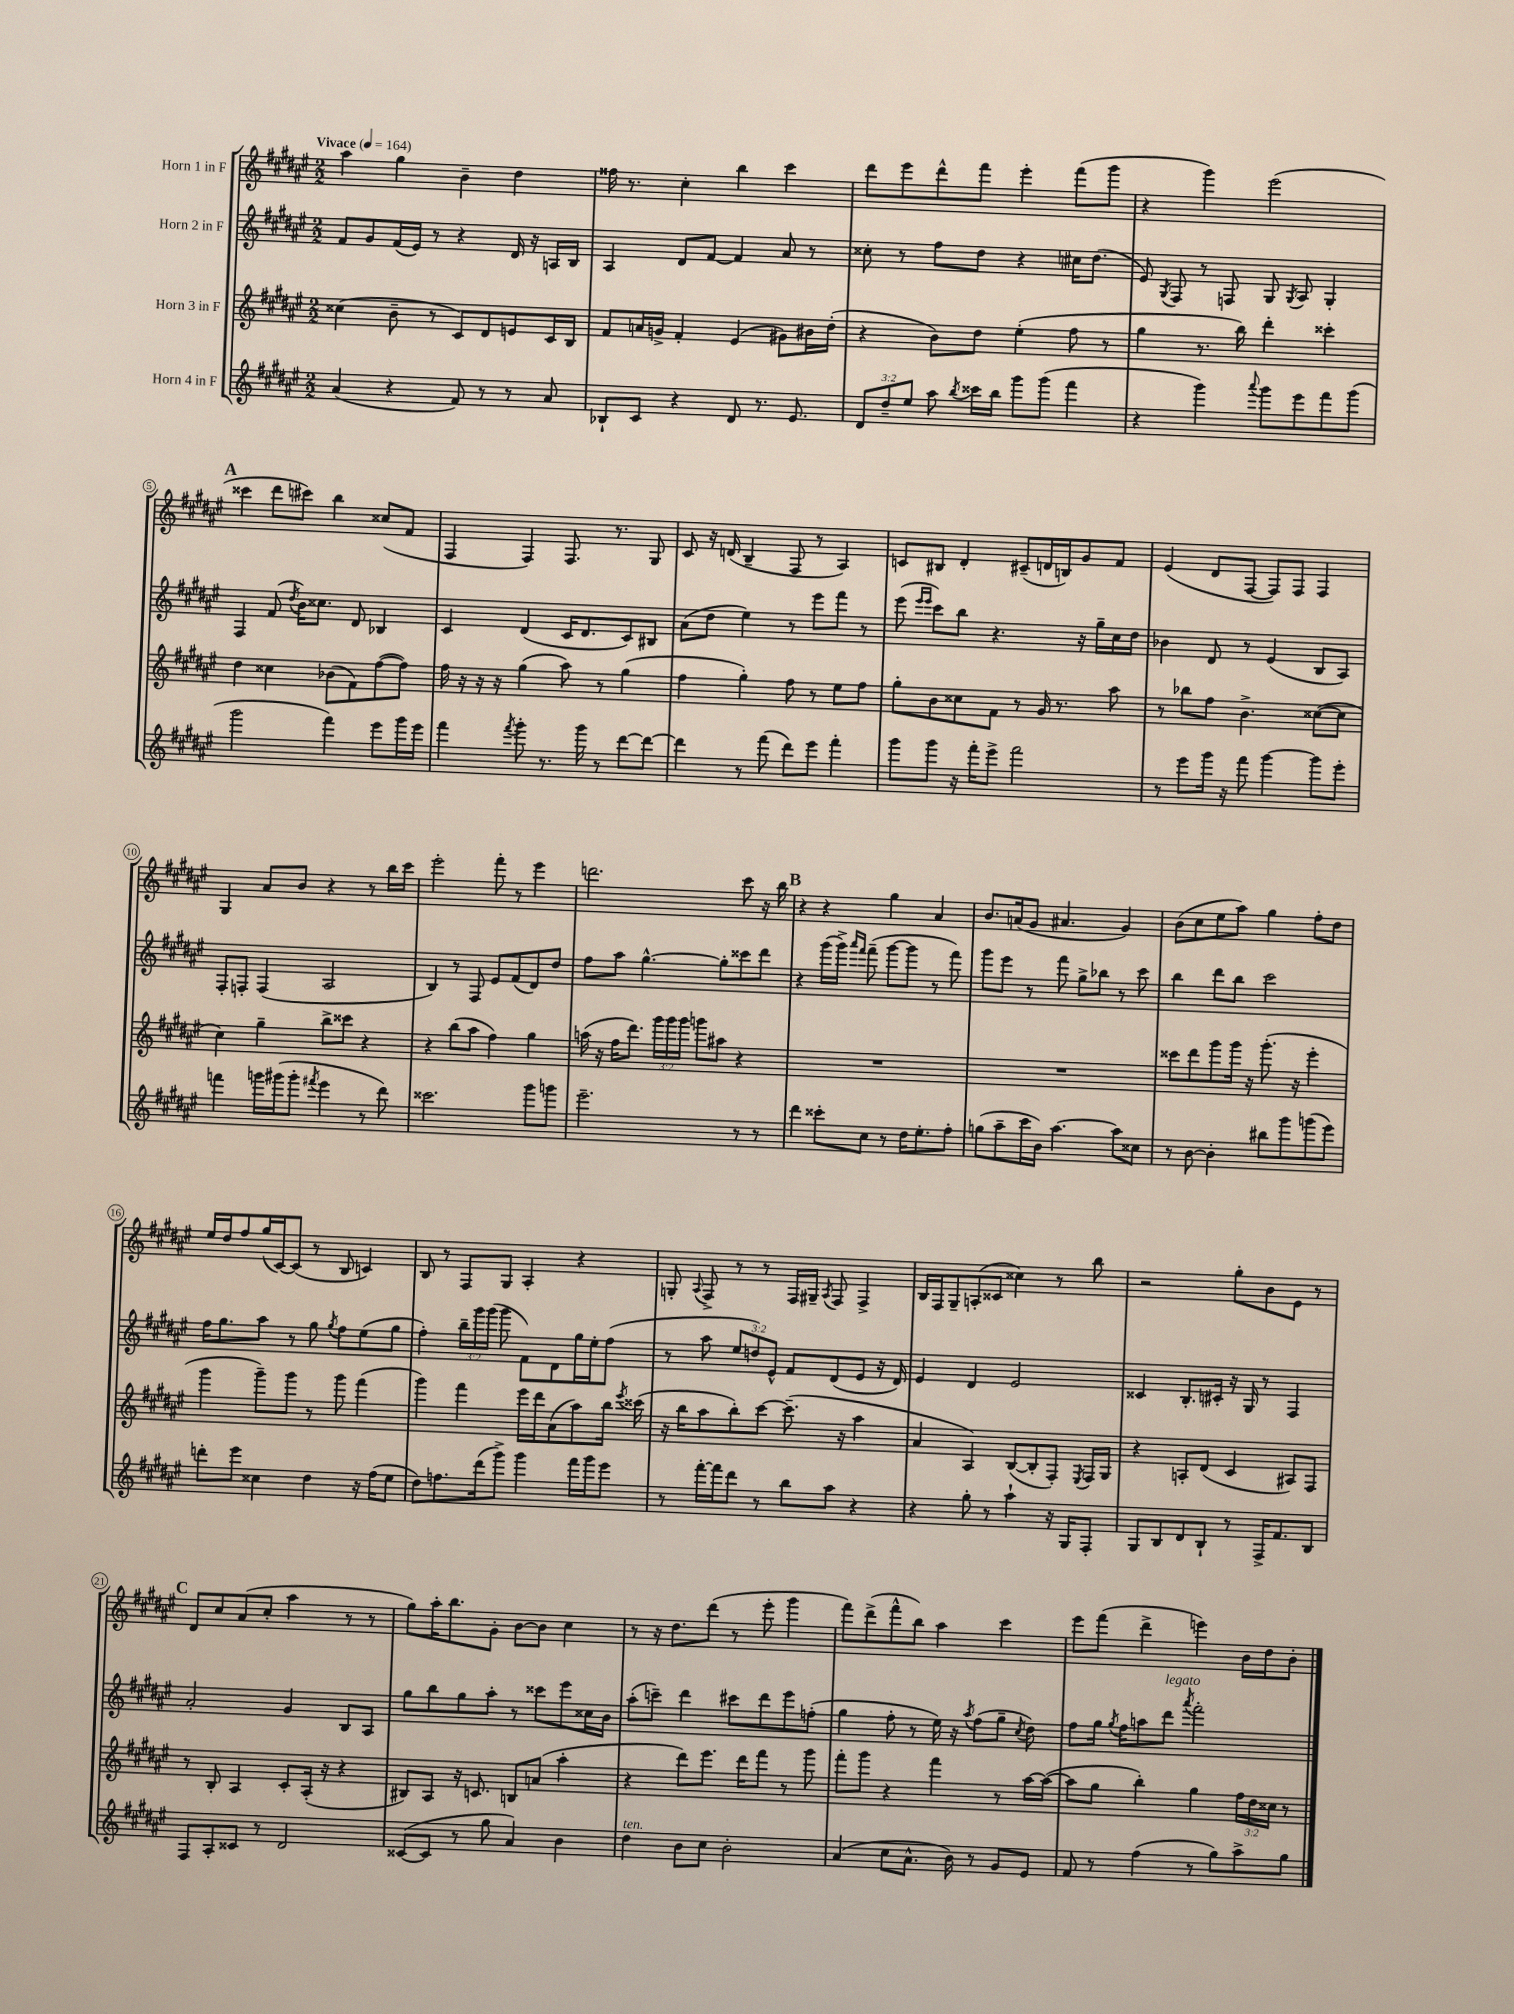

**kern	**kern	**kern	**kern
*staff4	*staff3	*staff2	*staff1
*clefG2	*clefG2	*clefG2	*clefG2
*k[f#c#g#d#a#e#]	*k[f#c#g#d#a#e#]	*k[f#c#g#d#a#e#]	*k[f#c#g#d#a#e#]
*M2/2	*M2/2	*M2/2	*M2/2
*MM164	*MM164	*MM164	*MM164
(4a#	(4cc##	8f#	4aa#
.	.	8g#	.
4r	8b~	(16f#	4gg#
.	.	16e#)	.
.	8r	8r	.
8f#)	8c#)	4r	4b~
8r	8d#	.	.
8r	8e	16d#	4dd#
.	.	16r	.
8a#	16c#	16A	.
.	16B	16B	.
=	=	=	=
8B-`	8f#	4A#	16ff##
.	.	.	8.r
8c#	16a	.	.
.	16g^	.	.
4r	4f#'	8d#	4cc#'
.	.	[8f#	.
8d#	(4e#	4f#]	4bb
8.r	.	.	.
.	8g#)	8a#	4ccc#
8.e#	.	.	.
.	16b#	8r	.
.	(16dd#'	.	.
=	=	=	=
12d#	4r	8cc##'	8ddd#
12dd#~	.	.	.
.	.	8r	8eee#
12ee#	.	.	.
8aa#	8b)	8ff#	8ddd#^^
8qbb	.	.	.
16ccc##	8dd#	8dd#	8fff#
16bb	.	.	.
8ggg#	(4ee#'	4r	4eee#'
(8ggg#	.	.	.
4fff#	8ff#	16cc#	(8fff#
.	.	(8.dd#	.
.	8r	.	8ggg#
=	=	=	=
4r	4gg#	8e#)	4r
.	.	8qG#	.
.	.	8F#	.
4ggg#)	8.r	8r	4ggg#)
.	.	8F	.
.	16bb)	.	.
8qqaaa#	.	.	.
8ggg#	4ddd#'	8G#	(2eee#
.	.	8qG#	.
8eee#	.	8A#	.
8fff#	4ccc##'	4G#'	.
(8ggg#	.	.	.
=	=	=	=
2ggg#	4dd#	4F#	4ccc##
.	4cc##	(8f#	8ddd#
.	.	8qdd#	.
.	.	16b)	8ccc#)
.	.	8.cc##	.
4fff#)	(8b-	.	4bb
.	8f#)	8d#	.
8eee#	([8ff#	4B-	(8cc##
16ggg#	8ff#])	.	8f#
16eee#	.	.	.
=	=	=	=
4fff#	16ff#	4c#	4F#
.	16r	.	.
.	16r	.	.
.	16r	.	.
8qfff#	.	.	.
8ggg#'	(4gg#	(4d#	4F#)
8.r	.	.	.
.	8aa#)	16c#	8.F#
16ggg#	.	8.d#	.
8r	8r	.	.
.	.	.	8.r
[8ddd#	(4gg#	8c#)	.
8ddd#_	.	8B#	8G#
=	=	=	=
4ddd#]	4ff#	(8a#	8c#
.	.	8dd#	16r
.	.	.	(16d
8r	4gg#')	4ee#)	4B~
(8fff#	.	.	.
8ddd#)	8ff#	8r	8F#
8eee#	8r	8eee#	8r
4fff#'	8ee#	8fff#	4A#)
.	8ff#	8r	.
=	=	=	=
8ggg#	8gg#'	(8eee#	8c
.	.	16qqeee#	.
.	.	16qqeee#	.
8ggg#	8b	8ccc#)	8B#
16r	8cc##	8bb	4d#'
16fff#'	.	.	.
8eee#^	8f#	4.r	.
2fff#	8r	.	(8c#~
.	16g#	.	16d
.	8.r	.	16B)
.	.	16r	8g#
.	.	16gg#~	.
.	8aa#	16cc#	8f#
.	.	16dd#	.
=	=	=	=
8r	8r	4b-	(4e#
8eee#	8bb-	.	.
16ggg#	8ff#	8d#	8d#
16r	.	.	.
8fff#	4.b^	8r	[8F#
[4ggg#	.	(4e#	8F#])
.	.	.	8F#
8ggg#]	([8cc##	8B	4F#
8eee#'	8cc##]	8A#)	.
=	=	=	=
4fff	4cc#)	8F#'	4G#
.	.	8F'	.
16ggg	4gg#~	(4F	8a#
(16ggg#	.	.	.
8ggg#'	.	.	8b
8qfff#	.	.	.
4eee#	8bb^	2A#	4r
.	8ccc##	.	.
8r	4r	.	8r
8ddd#)	.	.	16bb
.	.	.	16ccc#
=	=	=	=
2.ccc##	4r	4B)	2eee#'
.	(8bb	8r	.
.	8aa#	8F#	.
.	4ff#)	8e#	8fff#'
.	.	(8f#	8r
8ggg#	4gg#	8d#)	4eee#
8ggg	.	8dd#	.
=	=	=	=
2.eee#~	(16aa	8ff#	2.ddd
.	16r	.	.
.	16ff#	8aa#	.
.	8.ddd#)	.	.
.	.	[4.gg#^^	.
.	24ggg#	.	.
.	24ggg#	.	.
.	24ggg#	.	.
.	8ggg	.	.
.	8aa#	8gg#']	.
8r	4r	8ccc##	8ccc#
8r	.	8ddd#	16r
.	.	.	16bb
=	=	=	=
4ddd#	1r	4r	4r
8ccc##'	.	(16ggg#	4r
.	.	16ggg#^)	.
.	.	16qqaaa#	.
.	.	16qqfff#	.
8cc#	.	(8fff#~	.
8r	.	[8ggg#	4gg#
16dd#	.	8ggg#]	.
8.ee#'	.	.	.
.	.	8r	4a#
8ff#'	.	8fff#)	.
=	=	=	=
(8gg	1r	8ggg#	8.b
8aa#~	.	8eee#	.
.	.	.	(16a
16ccc#	.	8r	8g#
16b)	.	.	.
[4.aa#	.	8fff#	4.a#
.	.	8gg#^	.
.	.	8bb-	.
8aa#]	.	8r	4g#)
8cc##	.	8ccc#	.
=	=	=	=
8r	8ccc##	4bb	(8b
[8b	8ddd#	.	8cc#
4b']	8ggg#	8ddd#	8ee#
.	16ggg#	8bb	8aa#)
.	16r	.	.
8bb#	(8.ggg#'	2ccc#	4gg#
8ggg#	.	.	.
.	16r	.	.
(8ggg	4eee#'	.	8ff#'
8eee#)	.	.	8dd#
=	=	=	=
8ddd'	4ggg#	16ff#	16ee#
.	.	8.gg#	16dd#
8eee#	.	.	8ff#
4cc##	8ggg#~)	8aa#	(16gg#
.	.	.	[16c#)
.	8ggg#	8r	(8c#]
4dd#	8r	8gg#	8r
.	.	8qgg#	.
.	8ggg#	8ff#	8B
16r	(4fff#	(8ee#	4c)
(16ff#	.	.	.
8ee#	.	8gg#	.
=	=	=	=
8dd#)	4ggg#)	4ff#')	8B
8.ff	.	.	8r
.	4fff#	24bb~	8F#
.	.	24ggg#	.
(16ddd#	.	.	.
.	.	(24ggg#	.
8ggg#^)	.	8ggg#	8G#
4ggg#	16eee#	8f#)	4A#'
.	16ddd#	.	.
.	(8a#	8d#	.
16fff#	8aa#)	16gg#	4r
16ggg#	.	16ee#'	.
8eee#	16bb	(8ff#	.
.	8qeee#	.	.
.	(16ccc##	.	.
=	=	=	=
8r	16r	8r	8G'
.	16bb	.	.
.	.	.	8qqA#
[16fff#'	8aa#	8aa#	8F#^
16fff#]	.	.	.
8ddd#	8bb')	12ee#	8r
.	.	12dd)	.
8r	[8ccc#	.	8r
.	.	12e#^^	.
8bb	(8.ccc#~]	8f#	16F#
.	.	.	16G#~
.	.	.	8qA#
8aa#	.	(8d#	8F#
.	16r	.	.
4r	4aa#	8e#	4F#^
.	.	16r	.
.	.	16d#)	.
=	=	=	=
4r	4a#	4e#	16B
.	.	.	16F#
.	.	.	8G#~
8gg#'	4A#)	4d#	(8A'
8r	.	.	8c##
4aa#`	([8B	2e#	4cc##)
.	8B']	.	.
16r	8F#')	.	8r
16G#	.	.	.
.	8qE#	.	.
8F#'	16F#	.	8bb
.	16G#	.	.
=	=	=	=
8G#	4r	4c##	2r
8B	.	.	.
8d#	8A'	8.B'	.
8B`	(8d#	.	.
.	.	16c#'	.
8r	4c#	16r	8gg#'
.	.	16G#	.
16F#^	.	8r	8b
8.f#	.	.	.
.	8A#)	4F#	8e#
8B	8F#	.	8r
=	=	=	=
8F#	8r	2a#'	8d#
8A#'	8B'	.	8cc#
8c##	4A#	.	(8a#
8r	.	.	8cc#'
2d#	8c#'	4g#	4aa#
.	(16A#'	.	.
.	16r	.	.
.	4r	8B	8r
.	.	8A#	8r
=	=	=	=
([8c##	8B#)	8gg#	8gg#)
8c##]	8A#	8bb	16aa#'
.	.	.	8.bb
8r	16r	8gg#	.
.	8.c	.	.
8gg#	.	8aa#'	8g#'
4a#)	8B	8r	[8b
.	(8a	8ccc##	8b]
4b	4aa#'	8eee#	4cc#
.	.	16cc##	.
.	.	16b	.
=	=	=	=
4dd#	4r	(8aa#'	8r
.	.	8ccc~)	16r
.	.	.	8.dd#
8b	8ddd#)	4ddd#	.
8cc#	8.eee#	.	(8ddd#
2b'	.	8ccc#	8r
.	16ddd#	.	.
.	8fff#	8ddd#	8eee#'
.	8r	8eee#	4ggg#
.	8ggg#	(8ff'	.
=	=	=	=
(4a#	8fff#'	4gg#	8fff#)
.	8ggg#	.	(8ddd#^
8cc#	4r	8ff#'	8fff#^^
8.a#^^	.	8r	8bb)
.	4fff#	16ee#)	4aa#
16b)	.	16r	.
.	.	8qaa#	.
8r	.	(8ff#	.
8g#	8r	8gg#~	4ccc#
.	.	8qcc#	.
8e#	[16aa#	8dd#)	.
.	(16aa#_	.	.
=	=	=	=
8f#	8aa#]	8ff#	8eee#
8r	8gg#	16gg#	(8fff#
.	.	8qgg#	.
.	.	16ff#	.
(4ff#	4bb')	8aa	4ddd#^
.	.	8ddd#	.
.	.	8qaaa#	.
8r	4gg#	2fff#'	4eee)
8gg#)	.	.	.
8aa#^	24ff#	.	16b
.	24dd#	.	.
.	.	.	16dd#
.	24cc##	.	.
8gg#	8r	.	8b'
==	==	==	==
*-	*-	*-	*-
